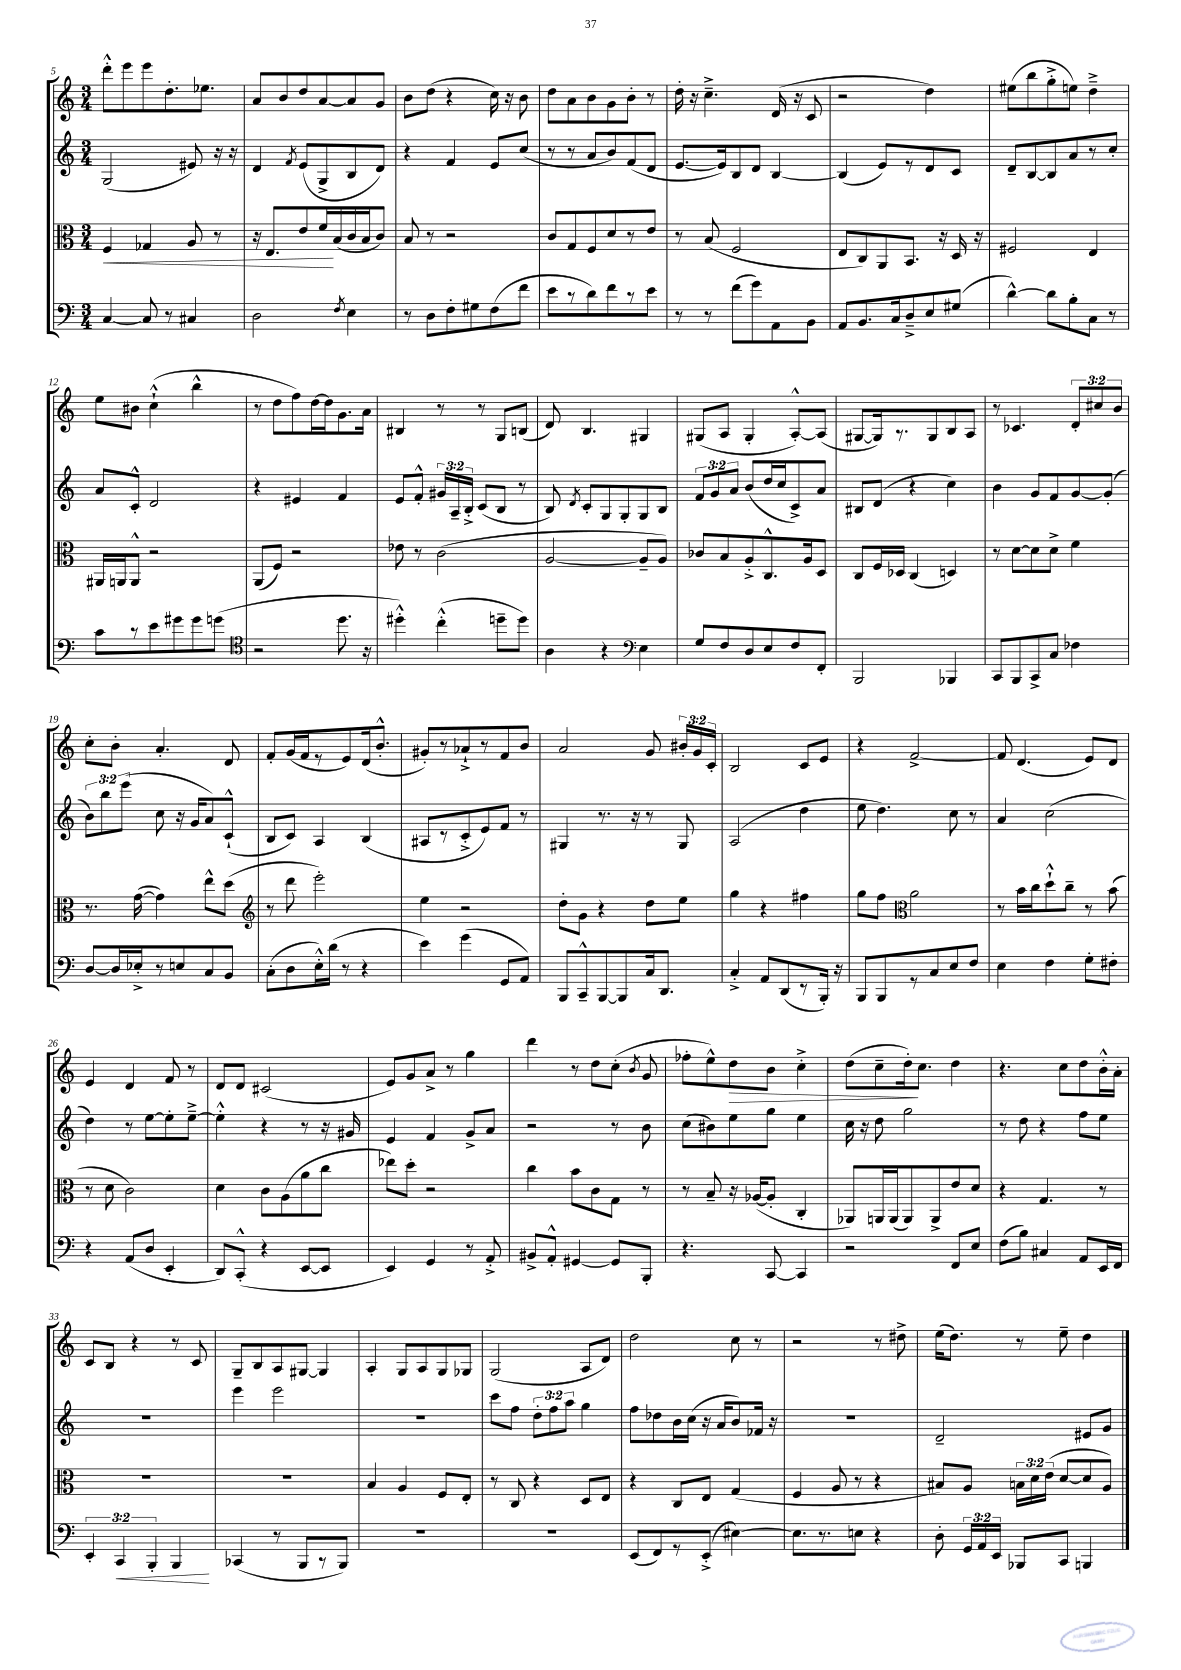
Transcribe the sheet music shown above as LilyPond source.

<<
\new StaffGroup <<
\new Staff = "s0" {
    \clef treble \key c \major \numericTimeSignature \time 3/4 \override Staff.TupletNumber.text = #tuplet-number::calc-fraction-text
    \autoBeamOff d'''8[-.-^ e'''8 e'''8 d''8.-. ees''8.] |
    a'8[ b'8 d''8 a'8~ a'8 g'8] |
    b'8[ d''8]( r4 c''16) r16 b'8 |
    d''8[ a'8 b'8 g'8 b'8]-. r8 |
    d''16-. r16 c''4.---> d'16( r16 c'8 |
    r2 d''4) |
    eis''8[( b''8 g''8-.-> e''8]) d''4---> |
    e''8[ bis'8] c''4-!-^( b''4-^ |
    r8 d''8[ f''8) d''16~ d''16 g'8. a'16] |
    bis4 r8 r8 g8[ b8]( |
    d'8) b4. gis4 |
    gis8[( a8] gis4-. a8[~-.-^) a8]( |
    gis8[~ gis16) r8. gis8 b8 a8] |
    r8 ces'4. \tuplet 3/2 { d'8[-. cis''8 b'8] } |
    c''8[-. b'8]-. a'4.-. d'8 |
    f'8[-. g'16( f'16 r8 e'8) d'16( b'8.]-.-^ |
    gis'8[-.) r8 aes'8-!-> r8 f'8 b'8] |
    a'2 g'8 \tuplet 3/2 { bis'16[-. g'16 c'16]-. } |
    b2 c'8[ e'8] |
    r4 f'2~-> |
    f'8 d'4.( e'8[) d'8] |
    e'4 d'4 f'8 r8 |
    d'8[ d'8] cis'2( |
    e'8[) g'8 a'8]-> r8 g''4 |
    d'''4 r8 d''8[ c''8]-.( \acciaccatura { b'8 } g'8 |
    fes''8[-. e''8-^) d''8\> b'8] c''4-.-> |
    d''8[( c''8-- d''16-.\!) c''8.] d''4 |
    r4. c''8[ d''8 b'16-.-^ a'16]-. |
    c'8[ b8] r4 r8 c'8 |
    g8[-- b8 a8 gis8]~ gis4 |
    a4-. g8[ a8 g8 ges8] |
    g2( a8[ d'8]) |
    d''2 c''8 r8 |
    r2 r8 dis''8-> |
    e''16[( d''8.]) r8 e''8-- d''4 \bar "|." |
}
\new Staff = "s1" {
    \clef treble \key c \major \numericTimeSignature \time 3/4 \override Staff.TupletNumber.text = #tuplet-number::calc-fraction-text
    \autoBeamOff g2( eis'8) r16 r16 |
    d'4 \acciaccatura { f'8 } e'8[( g8-> b8 d'8]) |
    r4 f'4 e'8[ c''8]( |
    r8 r8 a'8[ b'8) f'8( d'8] |
    e'8.[~ e'16) b8 d'8] b4~ |
    b4( e'8[) r8 d'8 c'8] |
    d'8[-- b8~ b8 a'8 r8 c''8]-. |
    a'8[ c'8]-.-^ d'2 |
    r4 eis'4 f'4 |
    e'8[ f'8]-.-^ \tuplet 3/2 { gis'16[ a16-- b16]-.-> } c'8[( b8] r8 |
    b8) \acciaccatura { d'8 } c'8[-. g8 g8-. g8 b8] |
    \tuplet 3/2 { f'8[ g'8 a'8] } b'8[( d''16 c''16 c'8->) a'8] |
    bis8[ d'8]( r4 c''4) |
    b'4 g'8[ f'8 g'8~ g'8]-.( |
    \tuplet 3/2 { b'8[) b''8 e'''8]( } c''8 r16 g'16[ a'8) c'8]-!-^( |
    b8[ c'8]) a4 b4( |
    ais8[ r8 c'8-.-> e'8) f'8] r8 |
    gis4 r8. r16 r8 gis8 |
    a2( d''4 |
    e''8 d''4.) c''8 r8 |
    a'4 c''2( |
    d''4) r8 e''8[~ e''8-. e''8]~---> |
    e''4-.-^ r4 r8 r16 gis'16 |
    e'4 f'4 g'8[-> a'8] |
    r2 r8 b'8 |
    c''8[( bis'8) e''8 g''8] e''4 |
    c''16 r16 d''8 g''2 |
    r8 d''8 r4 f''8[ e''8] |
    R2. |
    e'''4 e'''2 |
    R2. |
    c'''8[ f''8] \tuplet 3/2 { d''8[-. f''8 a''8] } g''4 |
    f''8[ des''8 b'16 c''16]( r16 a'16[ b'8) fes'16] r16 |
    R2. |
    d'2-- eis'8[ g'8] \bar "|." |
}
\new Staff = "s2" {
    \clef alto \key c \major \numericTimeSignature \time 3/4 \override Staff.TupletNumber.text = #tuplet-number::calc-fraction-text
    \autoBeamOff f4\< ges4 a8 r8 |
    r16 e8.[ e'8 f'16\! b16( c'16 b16 c'8]) |
    b8 r8 r2 |
    c'8[ g8 f8 d'8 r8 e'8] |
    r8 b8( f2 |
    e8[ c8) a,8 b,8.] r16 d16 r16 |
    fis2 e4 |
    ais,16[ a,16 a,8]-^ r2 |
    a,8[( f8]) r2 |
    ees'8 r8 c'2( |
    a2~ a8[-- a8]) |
    ces'8[ b8 a8-.-> c8.-^ a16 d8] |
    c8[ f16 des16] c4( d4) |
    r8 d'8[~ d'8 d'8]-> f'4 |
    r8. g'16~( g'4) e''8[-^ d''8]( |
    \clef treble r8 d'''8 e'''2-.) |
    e''4 r2 |
    d''8[-. g'8] r4 d''8[ e''8] |
    g''4 r4 fis''4 |
    g''8[ f''8] \clef alto a'2 |
    r8 b'16[ c''16 d''8-!-^ c''8]-- r8 b'8( |
    r8 d'8 c'2) |
    d'4 c'8[ a8( a'8 c''8] |
    ees''8[) d''8]-. r2 |
    c''4 b'8[ c'8 g8] r8 |
    r8 b8-- r16 aes16[~( aes8]-. c4-. |
    aes,8[) a,16 a,16( a,8) a,8-> e'8 d'8] |
    r4 g4. r8 |
    R2. |
    R2. |
    b4 a4 f8[ e8]-. |
    r8 c8 r4 d8[ e8] |
    r4 c8[ e8] g4( |
    f4 a8 r8 r4 |
    bis8[) a8] \tuplet 3/2 { b16[ d'16 e'16]( } d'8[~ d'8 a8]) \bar "|." |
}
\new Staff = "s3" {
    \clef bass \key c \major \numericTimeSignature \time 3/4 \override Staff.TupletNumber.text = #tuplet-number::calc-fraction-text
    \autoBeamOff c4~ c8 r8 cis4 |
    d2 \acciaccatura { f8 } e4 |
    r8 d8[ f8-. gis8 f8( f'8] |
    e'8[ r8 d'8) f'8 r8 e'8] |
    r8 r8 f'8[( g'8) a,8 b,8] |
    a,8[ b,8. c16 d8---> e8 gis8]( |
    d'4~-^) d'8[ b8-. c8] r8 |
    c'8[ r8 e'8 gis'8 gis'8 g'8]( |
    \clef tenor r2 d''8. r16 |
    dis''4-.-^) c''4-.-^( d''8[-- d''8]) |
    a4 r4 \clef bass e4 |
    g8[ f8 d8 e8 f8 f,8]-. |
    b,,2 bes,,4 |
    c,8[ b,,8 c,8-> c8] fes4 |
    d8[~ d16 ees16-.-> r8 e8 c8 b,8] |
    c8[-.( d8 e16-.-^) d'16]( r8 r4 |
    e'4) g'4( g,8[ a,8]) |
    b,,8[ c,8---^ b,,8~ b,,8 c16 d,8.] |
    c4-.-> a,8[ d,8( r8 b,,16]-.) r16 |
    b,,8[ b,,8 r8 c8 e8 f8] |
    e4 f4 g8[-. fis8]-. |
    r4 a,8[( d8] e,4-. |
    d,8[) c,8]-.-^( r4 e,8[~ e,8] |
    e,4) g,4 r8 a,8-.-> |
    bis,8[-> a,8]-.-^ gis,4~ gis,8[ b,,8]-. |
    r4. c,8~ c,4 |
    r2 f,8[ e8] |
    f8[( b8]) cis4 a,8[ e,16 f,16] |
    \tuplet 3/2 { e,4-. c,4\< b,,4-. } b,,4\! |
    ces,4( r8 b,,8[ r8 b,,8]) |
    R2. |
    R2. |
    e,8[( f,8) r8 e,8]-.->( eis4~) |
    eis8.[ r8. e8] r4 |
    d8-. \tuplet 3/2 { g,16[ a,16 e,16] } bes,,8[ c,8] b,,4 \bar "|." |
}
>>
>>
\layout { \context { \Score currentBarNumber = #5 } }
